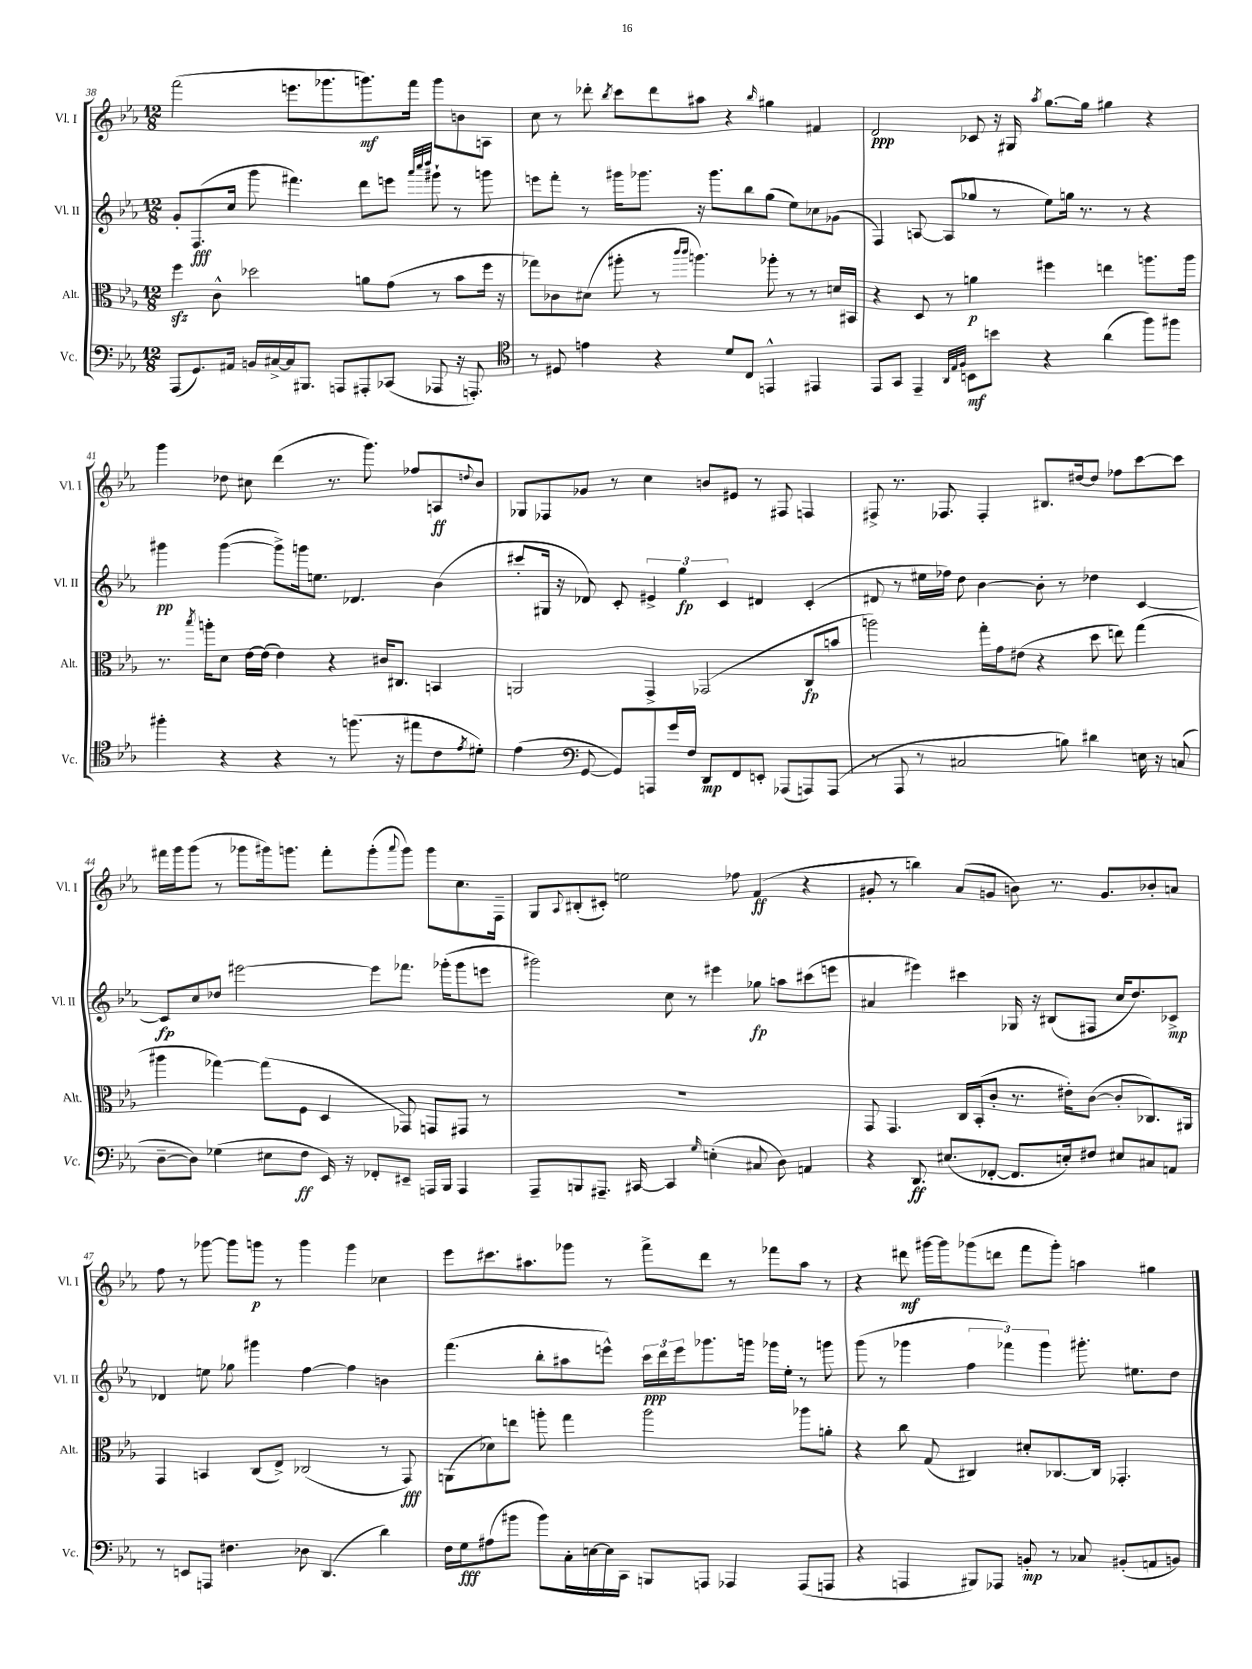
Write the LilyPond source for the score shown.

<<
\new StaffGroup <<
\new Staff = "s0" \with { instrumentName = "Vl. I" shortInstrumentName = "Vl. I" } {
    \clef treble \key ees \major \numericTimeSignature \time 12/8
    f'''2( e'''8. ges'''8. g'''8.\mf) f'''16 g'''8 b'8 a8 |
    c''8 r8 des'''8-. \acciaccatura { bes''8 } c'''8 des'''8 ais''8 r4 \grace { bes''16 } gis''4 fis'4 |
    d'2\ppp ces'8 r16 gis16 \acciaccatura { aes''8 } g''8.~ g''16 gis''4 r4 |
    g'''4 des''8 cis''8 d'''4( r8. g'''8.) fes''8 a8\ff \appoggiatura { d''8 } bes'8 |
    ges8 fes8 ges'8 r8 c''4 b'8 eis'8 r8 fis8 f4 |
    fis8-> r8. fes8. fes4-. bis8. dis''16~ dis''8 fes''8 c'''8~ c'''8 |
    fis'''16 g'''16 g'''8( r8 ges'''8 gis'''16) g'''8. fis'''8-. g'''8-.( \appoggiatura { aes'''8 } g'''8) g'''8 c''8. f16-- |
    g8 \appoggiatura { aes8 } bis8-.( cis'8-.) e''2 fes''8 f'4\ff( r4 |
    gis'8-. r8 b''4) aes'8( g'8 b'8) r8. g'8. bes'8-. a'8 |
    f''8 r8 ges'''8~ ges'''8 g'''8\p r8 g'''4 g'''4 ces''4 |
    ees'''8 cis'''8. ais''8. ges'''8 r8 f'''8-> d'''8 r8 fes'''8 ais''8 r8 |
    r4 dis'''8\mf gis'''16~ gis'''16 ges'''8( d'''8 f'''8 ges'''8-.) a''4 gis''4 \bar "|." |
}
\new Staff = "s1" \with { instrumentName = "Vl. II" shortInstrumentName = "Vl. II" } {
    \clef treble \key ees \major \numericTimeSignature \time 12/8
    g'8-. f8.\fff( c''16 g'''8 fis'''4.) d'''8 e'''8 \grace { aes'''32 c''''32 d''''32 } gis'''8-! r8 g'''8 |
    e'''8 f'''8-. r8 gis'''16 ges'''8. r16 ges'''8. bes''8 g''8( ees''8) ces''8 ges'8( |
    f4) a8~ a8( ges''8 r8 ees''8) g''16 r8. r8 r4 |
    gis'''4\pp gis'''4~( gis'''8->) g'''16 e''8. des'4. bes'4( |
    cis'''8-. gis16 r16 des'8) c'8-. \tuplet 3/2 { eis'4-> g''4\fp c'4 } dis'4 c'4-.( |
    dis'8 r8 eis''16 fes''16) d''8 bes'4~ bes'8-. r8 des''4 c'4~ |
    c'8\fp c''8 des''8 eis'''2~ eis'''8 fes'''8. ges'''16-.( ges'''8 e'''8 |
    gis'''2) c''8 r8 eis'''4 ges''8\fp a''8 cis'''8( e'''8 |
    ais'4 eis'''4) cis'''4 ges16 r16 bis8( fis8 c''16 d''8.) ces'8->\mp |
    des'4 e''8 ges''8 gis'''4 f''4~ f''4 b'4 |
    f'''4.( bes''8-. ais''8 e'''8-^) \tuplet 3/2 { c'''16\ppp d'''16 e'''16 } ges'''8. g'''16 ges'''16 ees''16-. r8 g'''8 |
    g'''8( r8 ges'''4 \tuplet 3/2 { f''4 fes'''4) ges'''4 } gis'''8.-. eis''8. d''8 \bar "|." |
}
\new Staff = "s2" \with { instrumentName = "Alt." shortInstrumentName = "Alt." } {
    \clef alto \key ees \major \numericTimeSignature \time 12/8
    f''4\sfz c'8-^ des''2 a'8 g'8( r8 bes'8 f''16 r16 |
    ges''8) ces'8 dis'8( ais''8-. r8 \grace { c'''16 c'''16 } a''4.) aes''8-. r8 r8 d'16 bis,16 |
    r4 d8 r8 a'4\p fis''4 e''4 a''8. a''16 |
    r8. \acciaccatura { bes''8 } a''16-. d'8 ees'16~ ees'16( ees'4) r4 cis'16 cis8. b,4 |
    a,2 g,4-> ges,2( c8\fp b'8 |
    a''2) g''16-. g'16 eis'8( r4 d''8 e''8) g''4( |
    ais''4 ges''4~) ges''8( f8 d4 ges,8) g,8 gis,8 r8 |
    R1. |
    g,8 g,4. c16 bes,16-.( c'8-. r8. eis'16-.) c'8~( c'8-. ces8.) ais,16 |
    g,4 b,4 c8( ees8->) ces2( r8 g,8\fff) |
    a,8( des'8) e''8 a''8-. g''4 a''2 aes''8 a'8-. |
    r4 c''8 g8( cis4) dis'8-. ces8.~ ces16 ges,4.-. \bar "|." |
}
\new Staff = "s3" \with { instrumentName = "Vc." shortInstrumentName = "Vc." } {
    \clef bass \key ees \major \numericTimeSignature \time 12/8
    aes,,8( g,8.) ais,16 b,16 cis16~-> cis16 bis,,8. a,,8 ais,,8-. ces,8( aes,,8 r16 a,,8.-.) |
    \clef tenor r8 dis8 e'4 r4 d'8 c8 e,4-^ eis,4 |
    ees,8 g,8 ees,4-- \grace { aes,32 ees32 f32 } b,8\mf b'8 r4 aes'4( f''8) fis''8 |
    fis''4-. r4 r4 r8 f''8.( r16 eis''8 c'8 \acciaccatura { ees'8 } dis'8-.) |
    ees'4( \clef bass g,8~ g,8) a,,8 g'16 f16 d,8\mp f,8 e,8-. aes,,8( a,,8) a,,8( |
    r8 aes,,8 r8 cis2 b8) dis'4 e16 r16 c8( |
    d8~-- d8) ges4( eis8 f8\ff ees,16) r16 fes,8-. eis,8-- a,,16 bes,,16 a,,4 |
    aes,,8-- b,,8 ais,,8.-- cis,16~ cis,4 \grace { g16 } e4-.( cis8 d8) a,4 |
    r4 d,8.\ff eis8.( fes,8~-. fes,8. e16-.) fis8 eis8 cis8 a,8 |
    r8 e,8 a,,8 fis4. des8 d,4.( d'4) |
    f16 g16\fff ais8( bis'8 bis'8) c16-. e16~ e16 c,16 b,,8 a,,8 aes,,4 aes,,8( a,,8 |
    r4 a,,4 bis,,8) aes,,8 b,8-.\mp r8 ces8 bis,8-.( a,8 b,8) \bar "|." |
}
>>
>>
\layout { \context { \Score currentBarNumber = #38 } }
